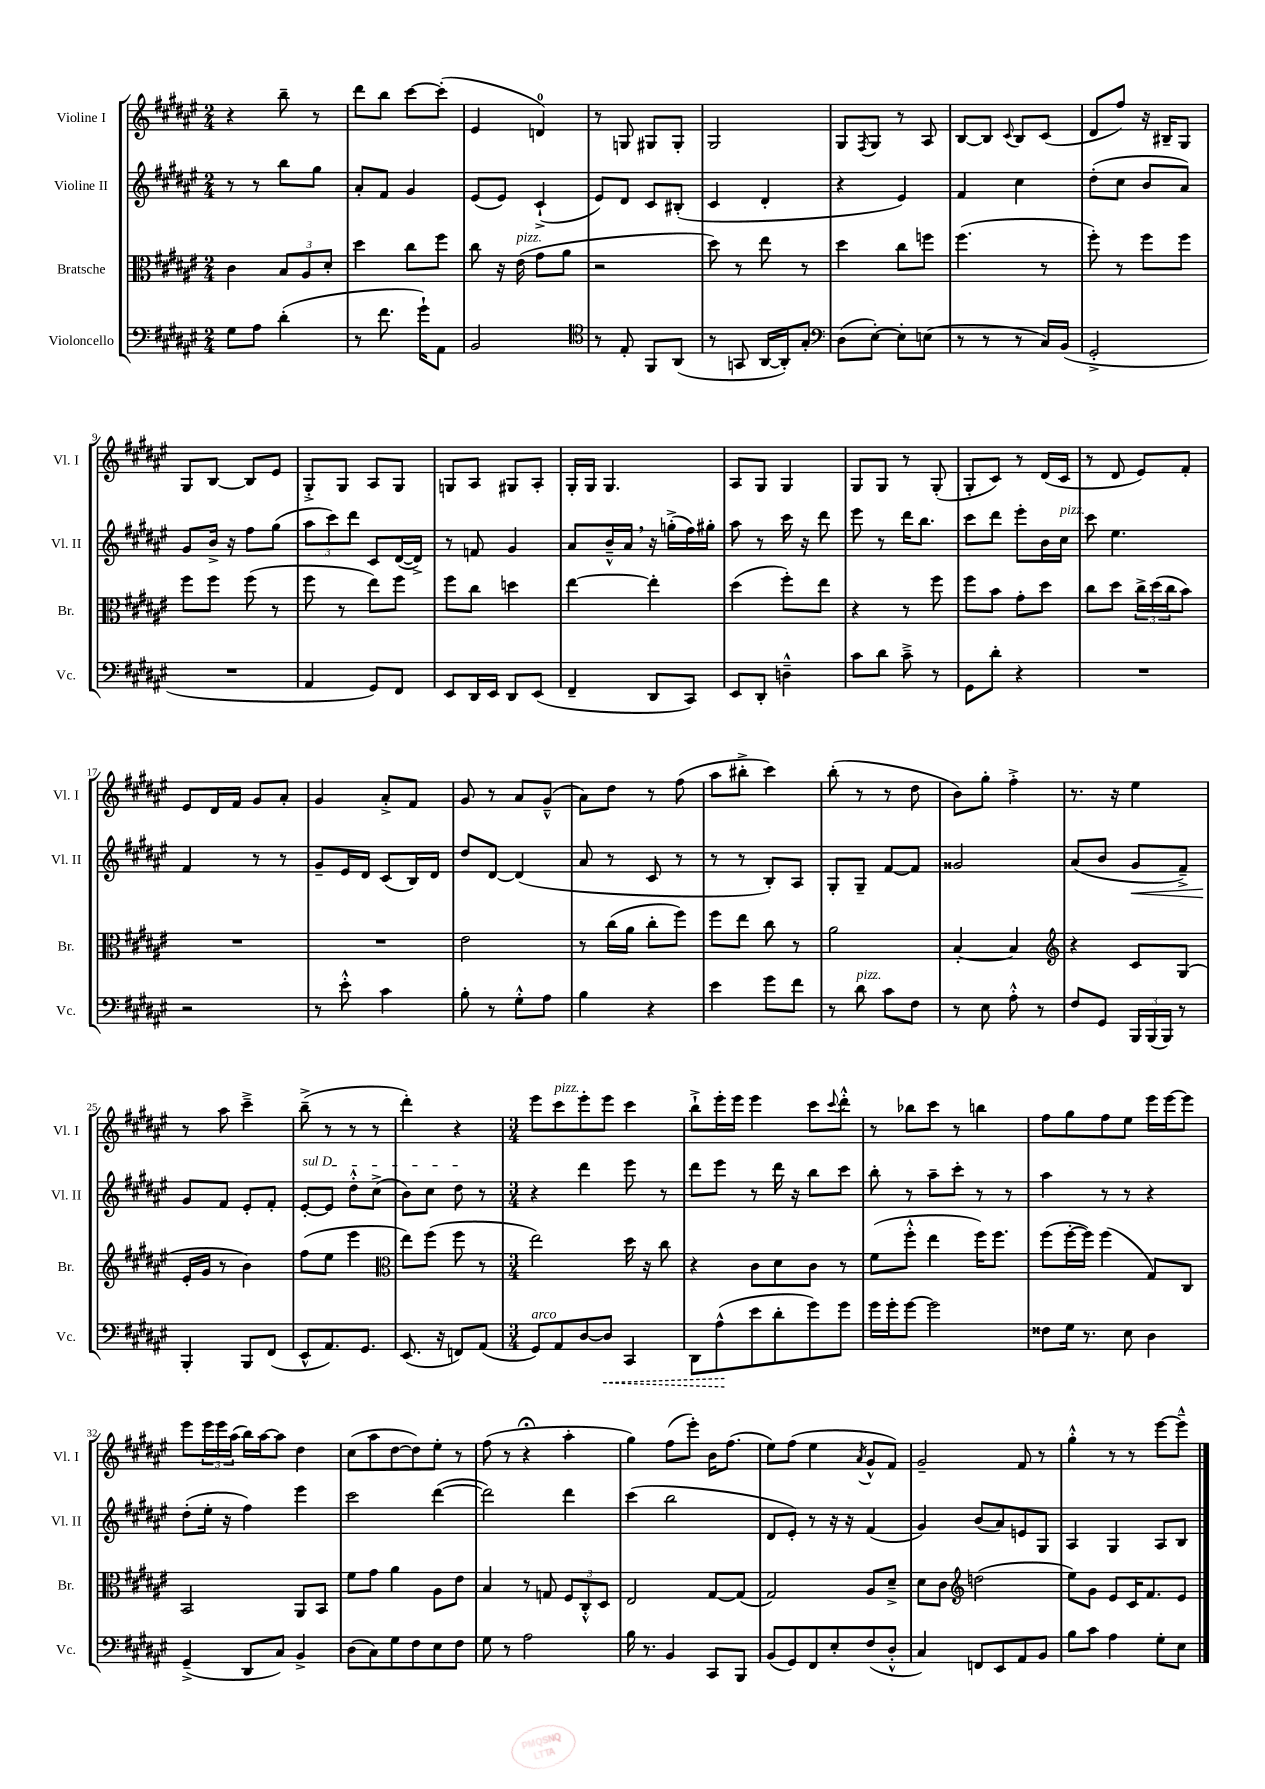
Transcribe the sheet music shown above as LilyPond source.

<<
\new StaffGroup <<
\new Staff = "s0" \with { instrumentName = "Violine I" shortInstrumentName = "Vl. I" } {
    \clef treble \key fis \major \numericTimeSignature \time 2/4
    r4 b''8-- r8 |
    dis'''8 b''8 cis'''8~ cis'''8-.( |
    eis'4 d'4-0) |
    r8 g8 gis8 gis8-. |
    gis2 |
    gis8 \acciaccatura { fis8 } gis8 r8 ais8 |
    b8~ b8 \appoggiatura { cis'8 } b8 cis'8( |
    dis'8 fis''8) r16 bis16-- gis8 |
    gis8 b8~ b8 eis'8 |
    gis8-.-> gis8 ais8 gis8 |
    g8 ais8 gis8 ais8-. |
    gis16-. gis16 gis4. |
    ais8 gis8 gis4 |
    gis8 gis8 r8 gis8-.( |
    gis8-. cis'8) r8 dis'16( cis'16 |
    r8 dis'8 eis'8) fis'8-. |
    eis'8 dis'16 fis'16 gis'8 ais'8-. |
    gis'4 ais'8-.-> fis'8 |
    gis'8 r8 ais'8 gis'8---^( |
    ais'8) dis''8 r8 fis''8( |
    ais''8 bis''8-.-> cis'''4) |
    b''8-.( r8 r8 dis''8 |
    b'8) gis''8-. fis''4-.-> |
    r8. r16 eis''4 |
    r8 ais''8 cis'''4---> |
    b''8--->( r8 r8 r8 |
    dis'''4-.) r4 |
    \numericTimeSignature \time 3/4 eis'''8 cis'''8^\markup { \italic "pizz." } eis'''8-. eis'''8 cis'''4 |
    b''8-!-> eis'''16-. eis'''16 eis'''4 cis'''8 \appoggiatura { cis'''8 } dis'''8-.-^ |
    r8 bes''8 cis'''8 r8 b''4 |
    fis''8 gis''8 fis''8 eis''8 eis'''16 eis'''16~ eis'''8 |
    eis'''8 \tuplet 3/2 { eis'''16 eis'''16 ais''16( } b''16) ais''16~ ais''8 dis''4 |
    cis''8( ais''8 dis''8~ dis''8) eis''8-. r8 |
    fis''8( r8 r4\fermata ais''4-. |
    gis''4) fis''8( eis'''8-.) b'16 fis''8.( |
    eis''8) fis''8( eis''4 \acciaccatura { ais'8 } gis'8-^ fis'8) |
    gis'2-- fis'8 r8 |
    gis''4-.-^ r8 r8 eis'''8~ eis'''8---^ \bar "|." |
}
\new Staff = "s1" \with { instrumentName = "Violine II" shortInstrumentName = "Vl. II" } {
    \clef treble \key fis \major \numericTimeSignature \time 2/4
    r8 r8 b''8 gis''8 |
    ais'8-. fis'8 gis'4 |
    eis'8( eis'8) cis'4-!->( |
    eis'8) dis'8 cis'8 bis8-.( |
    cis'4 dis'4-. |
    r4 eis'4) |
    fis'4 cis''4 |
    dis''8-.( cis''8 b'8 ais'8) |
    gis'8 b'16-> r16 fis''8 gis''8( |
    \tuplet 3/2 { ais''8 cis'''8) dis'''8 } cis'8 dis'16~( dis'16->) |
    r8 f'8 gis'4 |
    ais'8 b'16---^ ais'16 \breathe r16 g''16-.->( fis''16) gis''16-. |
    ais''8 r8 cis'''16 r16 dis'''8 |
    eis'''8 r8 dis'''16 b''8. |
    cis'''8 dis'''8 eis'''8-. b'16 cis''16^\markup { \italic "pizz." } |
    cis'''8 eis''4. |
    fis'4 r8 r8 |
    gis'8-- eis'16 dis'16 cis'8( b16) dis'16 |
    dis''8 dis'8~ dis'4( |
    ais'8 r8 cis'8 r8 |
    r8 r8 b8-.) ais8 |
    gis8-. gis8-- fis'8~ fis'8 |
    gisis'2 |
    ais'8( b'8 gis'8\< fis'8--->) |
    gis'8\! fis'8 eis'8-. fis'8-. |
    \once \override TextSpanner.bound-details.left.text = \markup { \italic "sul D" } eis'8~-.\startTextSpan eis'8 dis''8-.-^ cis''8->( |
    b'8) cis''8 dis''8\stopTextSpan r8 |
    \numericTimeSignature \time 3/4 r4 dis'''4 eis'''8 r8 |
    dis'''8 eis'''8 r8 dis'''16 r16 b''8 cis'''8 |
    b''8-. r8 ais''8-- cis'''8-. r8 r8 |
    ais''4 r8 r8 r4 |
    dis''8-.( eis''16-. r16 fis''4) eis'''4 |
    cis'''2 dis'''4~( |
    dis'''2) dis'''4 |
    cis'''4( b''2 |
    dis'8 eis'8-.) r8 r16 r16 fis'4( |
    gis'4) b'8( ais'8) e'8 gis8 |
    ais4 gis4 ais8 b8 \bar "|." |
}
\new Staff = "s2" \with { instrumentName = "Bratsche" shortInstrumentName = "Br." } {
    \clef alto \key fis \major \numericTimeSignature \time 2/4
    cis'4 \tuplet 3/2 { b8 ais8 dis'8-. } |
    dis''4 cis''8 fis''8 |
    cis''8 r16 eis'16^\markup { \italic "pizz." }( gis'8 ais'8 |
    r2 |
    dis''8) r8 eis''8 r8 |
    dis''4 cis''8 f''8 |
    fis''4.( r8 |
    fis''8-.) r8 fis''8 fis''8 |
    fis''8 fis''8 fis''8( r8 |
    fis''8 r8 eis''8) fis''8 |
    fis''8 cis''8 d''4 |
    eis''4~ eis''4-. |
    dis''4( fis''8-.) eis''8 |
    r4 r8 fis''8 |
    fis''8 b'8 gis'8-. dis''8 |
    cis''8 dis''8 \tuplet 3/2 { cis''16-> dis''16( cis''16 } b'8) |
    R2 |
    R2 |
    eis'2 |
    r8 cis''16( ais'16 cis''8-. fis''8) |
    fis''8 eis''8 cis''8 r8 |
    ais'2 |
    b4~-. b4 |
    \clef treble r4 cis'8 gis8( |
    eis'16-. gis'16 r8 b'4) |
    fis''8( eis''8 eis'''4 |
    \clef alto eis''8) fis''8( fis''8 r8 |
    \numericTimeSignature \time 3/4 eis''2) dis''16 r16 cis''8 |
    r4 cis'8 dis'8 cis'8 r8 |
    fis'8( fis''8-.-^ eis''4 fis''16) fis''8. |
    fis''8( fis''16~-. fis''16) fis''4( gis8) cis8 |
    b,2 ais,8 b,8 |
    fis'8 gis'8 ais'4 ais8 eis'8 |
    b4 r8 g8 \tuplet 3/2 { fis8 cis8-.-^ dis8 } |
    eis2 gis8~ gis8( |
    gis2) ais8 dis'8---> |
    dis'8 cis'8 \clef treble d''2( |
    eis''8) gis'8 eis'8 cis'16 fis'8. eis'8 \bar "|." |
}
\new Staff = "s3" \with { instrumentName = "Violoncello" shortInstrumentName = "Vc." } {
    \clef bass \key fis \major \numericTimeSignature \time 2/4
    gis8 ais8 dis'4-.( |
    r8 fis'8. gis'16-!) ais,8 |
    b,2 |
    \clef tenor r8 eis8-. fis,8 ais,8( |
    r8 g,8 ais,16~ ais,16-.) gis8-. |
    \clef bass dis8( eis8~-.) eis8-. e8( |
    r8 r8 r8 cis16) b,16( |
    gis,2-.-> |
    R2 |
    ais,4 gis,8) fis,8 |
    eis,8 dis,16 eis,16 dis,8 eis,8( |
    fis,4-- dis,8 cis,8) |
    eis,8 dis,8-. d4---^ |
    cis'8 dis'8 cis'8---> r8 |
    gis,8 dis'8-. r4 |
    R2 |
    r2 |
    r8 eis'8-.-^ cis'4 |
    b8-. r8 gis8-.-^ ais8 |
    b4 r4 |
    eis'4 gis'8 fis'8 |
    r8 dis'8^\markup { \italic "pizz." } cis'8 fis8 |
    r8 eis8 ais8-.-^ r8 |
    fis8 gis,8 \tuplet 3/2 { b,,16 b,,16( b,,16) } r8 |
    b,,4-. b,,8 fis,8( |
    eis,8-^ ais,8.) gis,8. |
    eis,8.( r16 f,8) ais,8( |
    \numericTimeSignature \time 3/4 gis,8^\markup { \italic "arco" }) ais,8 dis8~ \once \override Hairpin.style = #'dashed-line dis8\< cis,4 |
    dis,8 ais8-^\!( eis'8 dis'8-. gis'8) gis'8 |
    gis'16 gis'16-. gis'8~ gis'2 |
    fisis8 gis16 r8. eis8 dis4 |
    gis,4--->( dis,8 cis8) b,4-> |
    dis8( cis8) gis8 fis8 eis8 fis8 |
    gis8 r8 ais2 |
    b16 r8. b,4 cis,8 b,,8 |
    b,8( gis,8) fis,8 eis8-. fis8( dis8-.-^ |
    cis4) f,8 eis,8 ais,8 b,8 |
    b8 cis'8 ais4 gis8-. eis8 \bar "|." |
}
>>
>>
